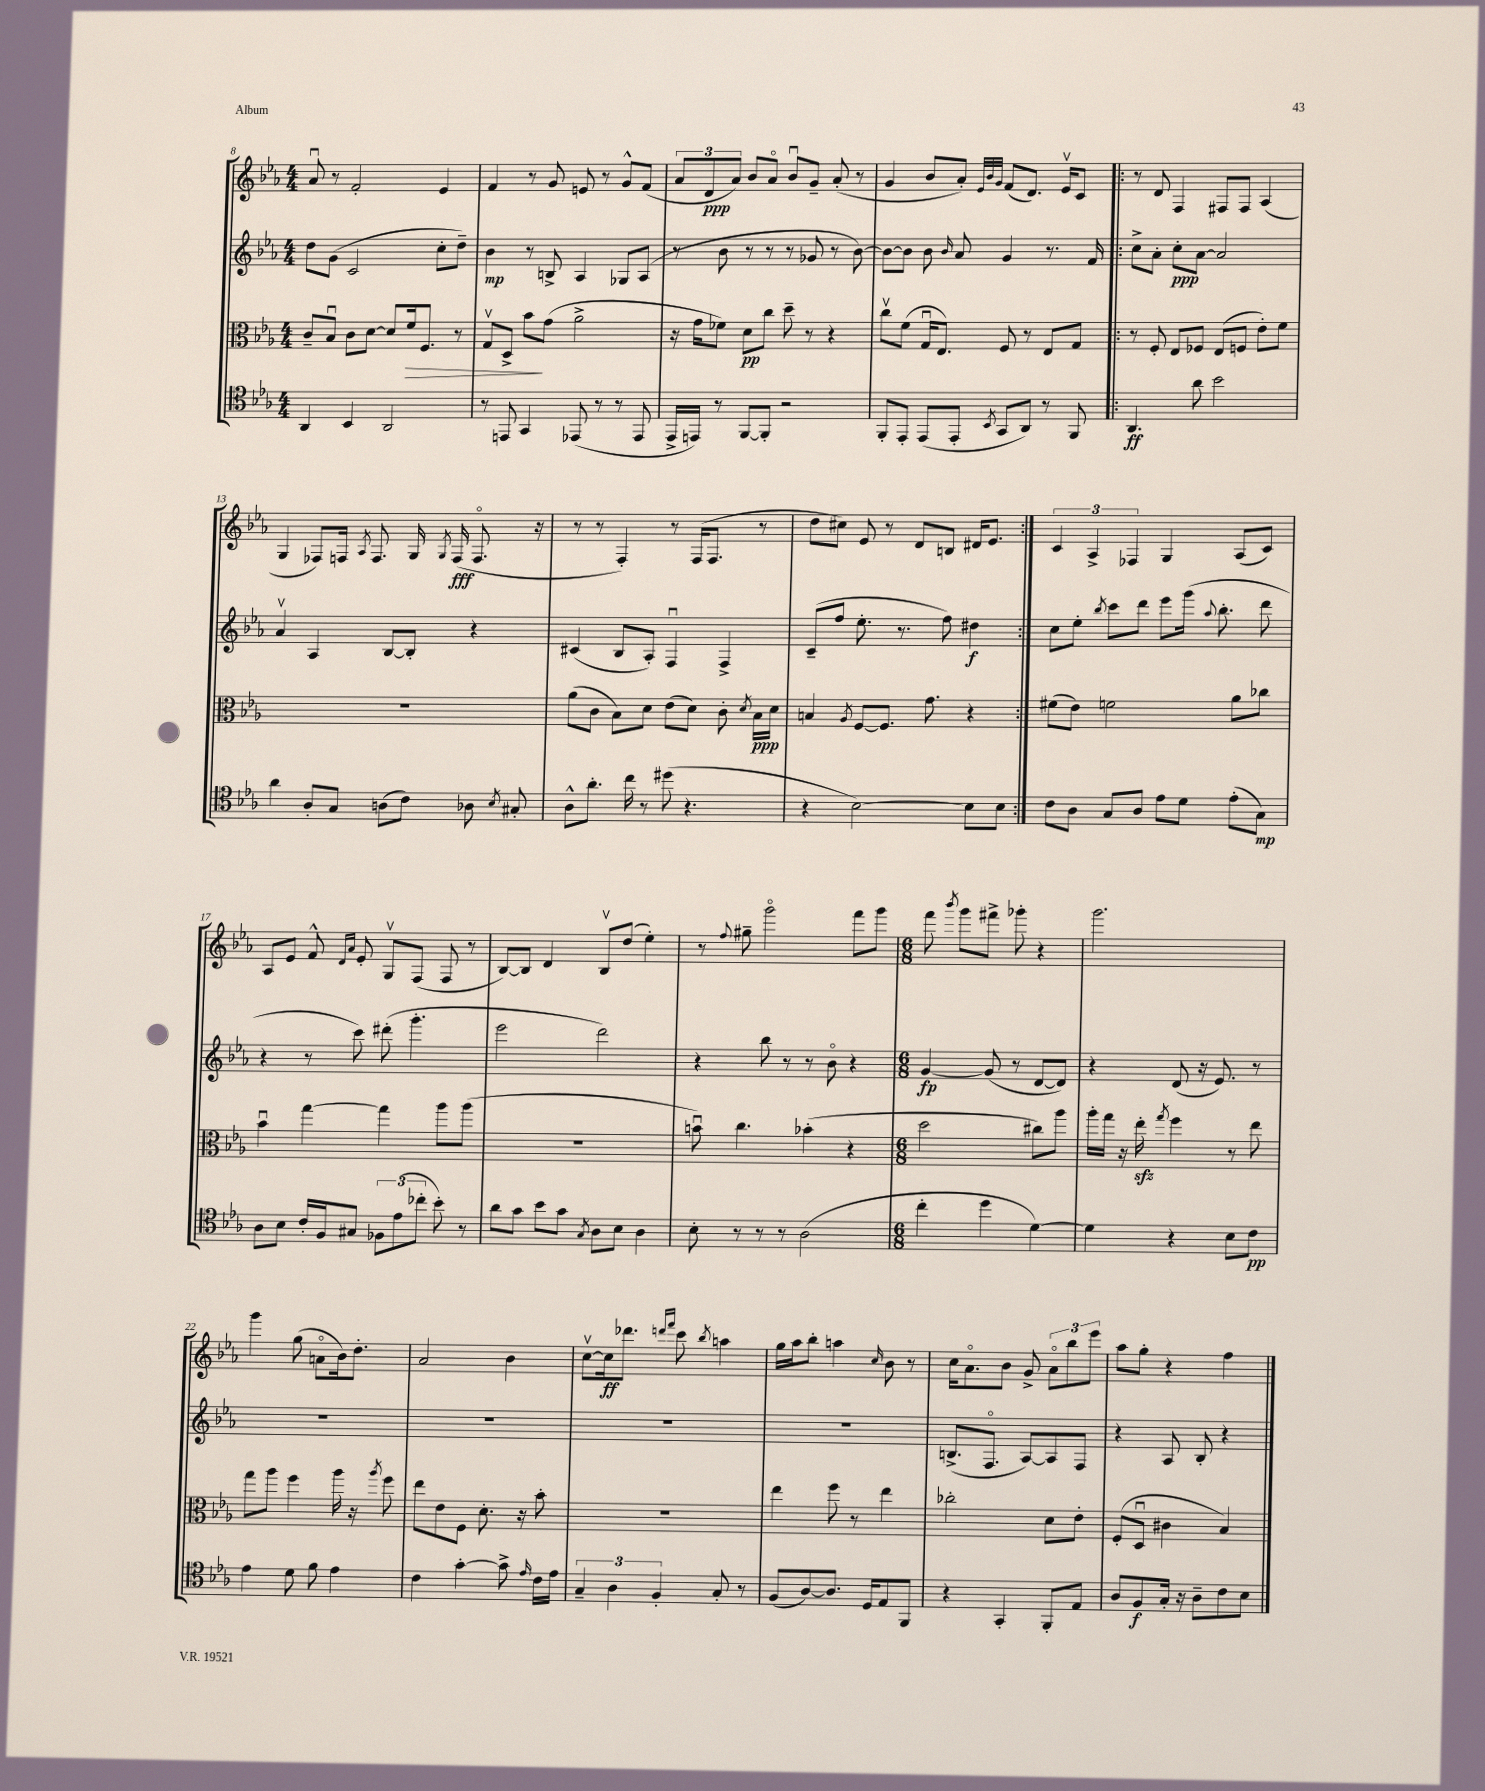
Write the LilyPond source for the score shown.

<<
\new StaffGroup <<
\new Staff = "s0" {
    \clef treble \key ees \major \numericTimeSignature \time 4/4
    \autoBeamOff aes'8\downbow r8 f'2-. ees'4 |
    f'4 r8 g'8 e'8 r8 g'8[-^ f'8]( |
    \tuplet 3/2 { aes'8[ d'8\ppp aes'8]) } bes'8[ aes'8]\flageolet bes'8[\downbow g'8]-- aes'8-.( r8 |
    g'4 bes'8[ aes'8]-.) \grace { ees'32[ bes'32 g'32] } f'8[( d'8.]) ees'16[\upbow c'8] |
    \repeat volta 2 { r8 d'8 f4 fis8[ fis8] aes4( |
    g4 fes8[) f16] \acciaccatura { aes8 } f8. g16 \acciaccatura { g8 } f16\fff( f8.\flageolet r16 |
    r8 r8 f4-.) r8 f16[( f8.] r8 |
    d''8[ cis''8]) ees'8 r8 d'8[ b8] dis'16[ ees'8.] | }
    \tuplet 3/2 { c'4 aes4-> fes4 } g4 aes8[( c'8]) |
    aes8[ ees'8] f'8-^ \grace { d'16[ aes'16] } ees'8-. g8[\upbow f8]( f8 r8 |
    bes8[~) bes8] d'4 bes8[\upbow d''8]( ees''4-.) |
    r8 \appoggiatura { f''8 } gis''8-- g'''2\flageolet f'''8[ g'''8] |
    \numericTimeSignature \time 6/8 f'''8 \acciaccatura { bes'''8 } g'''8[ fis'''8]-> ges'''8-. r4 |
    g'''2. |
    g'''4 g''8( a'8[\flageolet bes'16) d''8.]-. |
    aes'2 bes'4 |
    c''8[~\upbow c''16\ff des'''8.] \grace { d'''16[ f'''16] } c'''8 \acciaccatura { bes''8 } a''4 |
    g''16[ aes''16 bes''8]-. a''4 \grace { c''16 } bes'8 r8 |
    c''16[ aes'8.\flageolet bes'8] g'8-> \tuplet 3/2 { aes'8[\flageolet bes''8 ees'''8] } |
    aes''8[ g''8]-. r4 f''4 \bar "|." |
}
\new Staff = "s1" {
    \clef treble \key ees \major \numericTimeSignature \time 4/4
    \autoBeamOff d''8[ g'8]( c'2 c''8[-. d''8]--) |
    bes'4\mp r8 b8-> aes4 ges8[ aes8]( |
    r8 bes'8 r8 r8 r8 ges'8 r8 bes'8~) |
    bes'8[~ bes'8] bes'8 \grace { bes'16 } aes'8 g'4 r8. f'16 |
    \repeat volta 2 { c''8[-> aes'8]-. c''8[-.\ppp aes'8]~ aes'2 |
    aes'4\upbow aes4 bes8[~ bes8]-. r4 |
    cis'4( bes8[ aes8]-.) f4\downbow f4-> |
    c'8[--( f''8] ees''8.-. r8. f''8) dis''4\f | }
    c''8[ ees''8]-. \acciaccatura { bes''8 } c'''8[ d'''8] ees'''8[ g'''16]( \appoggiatura { aes''8 } bes''8.-. d'''8 |
    r4 r8 c'''8) dis'''8-.( g'''4.-. |
    ees'''2 d'''2) |
    r4 bes''8 r8 r8 bes'8\flageolet r4 |
    \numericTimeSignature \time 6/8 g'4~\fp g'8( r8 d'8[~ d'8]) |
    r4 d'8( r16 ees'8.) r8 |
    R2. |
    R2. |
    R2. |
    R2. |
    b8.[->( f8.]\flageolet aes8[~) aes8 f8] |
    r4 aes8 bes8-. r4 \bar "|." |
}
\new Staff = "s2" {
    \clef alto \key ees \major \numericTimeSignature \time 4/4
    \autoBeamOff c'8[-- bes8]\downbow c'8[ d'8]~ d'8[ f'16\> f8.] r8 |
    g8[\upbow d8]-> bes'8[\! g'8]( aes'2-> |
    r16 g'16[ fes'8]) d'8[\pp c''8] d''8-- r8 r4 |
    c''8[\upbow f'8]( g16[\downbow ees8.]) f8 r8 ees8[ g8] |
    \repeat volta 2 { r8 f8-. ees8[ fes8] ees8[( f8] ees'8[-.) f'8] |
    R1 |
    aes'8[( c'8] bes8[) d'8] ees'8[( d'8]) c'8-. \acciaccatura { d'8 } bes16[\ppp d'16] |
    b4 \acciaccatura { aes8 } f8[~ f8.] g'8. r4 | }
    fis'8[( ees'8]) f'2 aes'8[ ces''8] |
    bes'4\downbow g''4~ g''4 aes''8[ aes''8]( |
    R1 |
    b'8\downbow) c''4. bes'4-.( r4 |
    \numericTimeSignature \time 6/8 d''2 cis''8[) aes''8] |
    aes''16[-. g''16] r16 ees''16-.\sfz \acciaccatura { g''8 } f''4 r8 ees''8 |
    g''8[ aes''8] f''4 aes''16 r16 \acciaccatura { aes''8 } f''8 |
    ees''8[ ees'8 f8] d'8.-. r16 bes'8-. |
    R2. |
    ees''4 f''8 r8 ees''4 |
    ces''2-. d'8[ ees'8]-. |
    f8[-.( d8]\downbow cis'4 bes4) \bar "|." |
}
\new Staff = "s3" {
    \clef tenor \key ees \major \numericTimeSignature \time 4/4
    \autoBeamOff aes,4 bes,4 aes,2 |
    r8 e,8 g,4 ees,8( r8 r8 ees,8 |
    ees,16[-> e,16]) r8 f,8[~ f,8]-. r2 |
    f,8[-. ees,8]-. ees,8[( ees,8]-. \acciaccatura { bes,8 } g,8[ aes,8]) r8 f,8 |
    \repeat volta 2 { aes,4.\ff aes'8 bes'2 |
    aes'4 aes8[-. g8] a8[( c'8]) aes8 \acciaccatura { bes8 } gis8-. |
    aes8[-^ aes'8.]-. c''16 r8 dis''8( r4. |
    r4 bes2~) bes8[ bes8] | }
    c'8[ aes8] g8[ aes8] ees'8[ d'8] ees'8[-.( g8]\mp) |
    aes8[ bes8] c'16[-. f16 gis8] \tuplet 3/2 { fes8[ ees'8( ces''8]-. } bes'8-.) r8 |
    aes'8[ g'8] bes'8[ g'8] \acciaccatura { g8 } aes8[ bes8] aes4 |
    bes8-. r8 r8 r8 aes2( |
    \numericTimeSignature \time 6/8 c''4-. d''4 d'4~) |
    d'4 r4 bes8[ c'8]\pp |
    ees'4 d'8 f'8 ees'4 |
    c'4 g'4~-. g'8-> \grace { ees'16 } c'16[ ees'16] |
    \tuplet 3/2 { g4-- aes4 f4-. } g8-. r8 |
    f8[( aes8~) aes8.] d16[ ees8 f,8] |
    r4 g,4-. f,8[-. ees8] |
    aes8[ f8\f g16]-. r16 aes8[-- c'8 bes8] \bar "|." |
}
>>
>>
\layout { \context { \Score currentBarNumber = #8 } }
